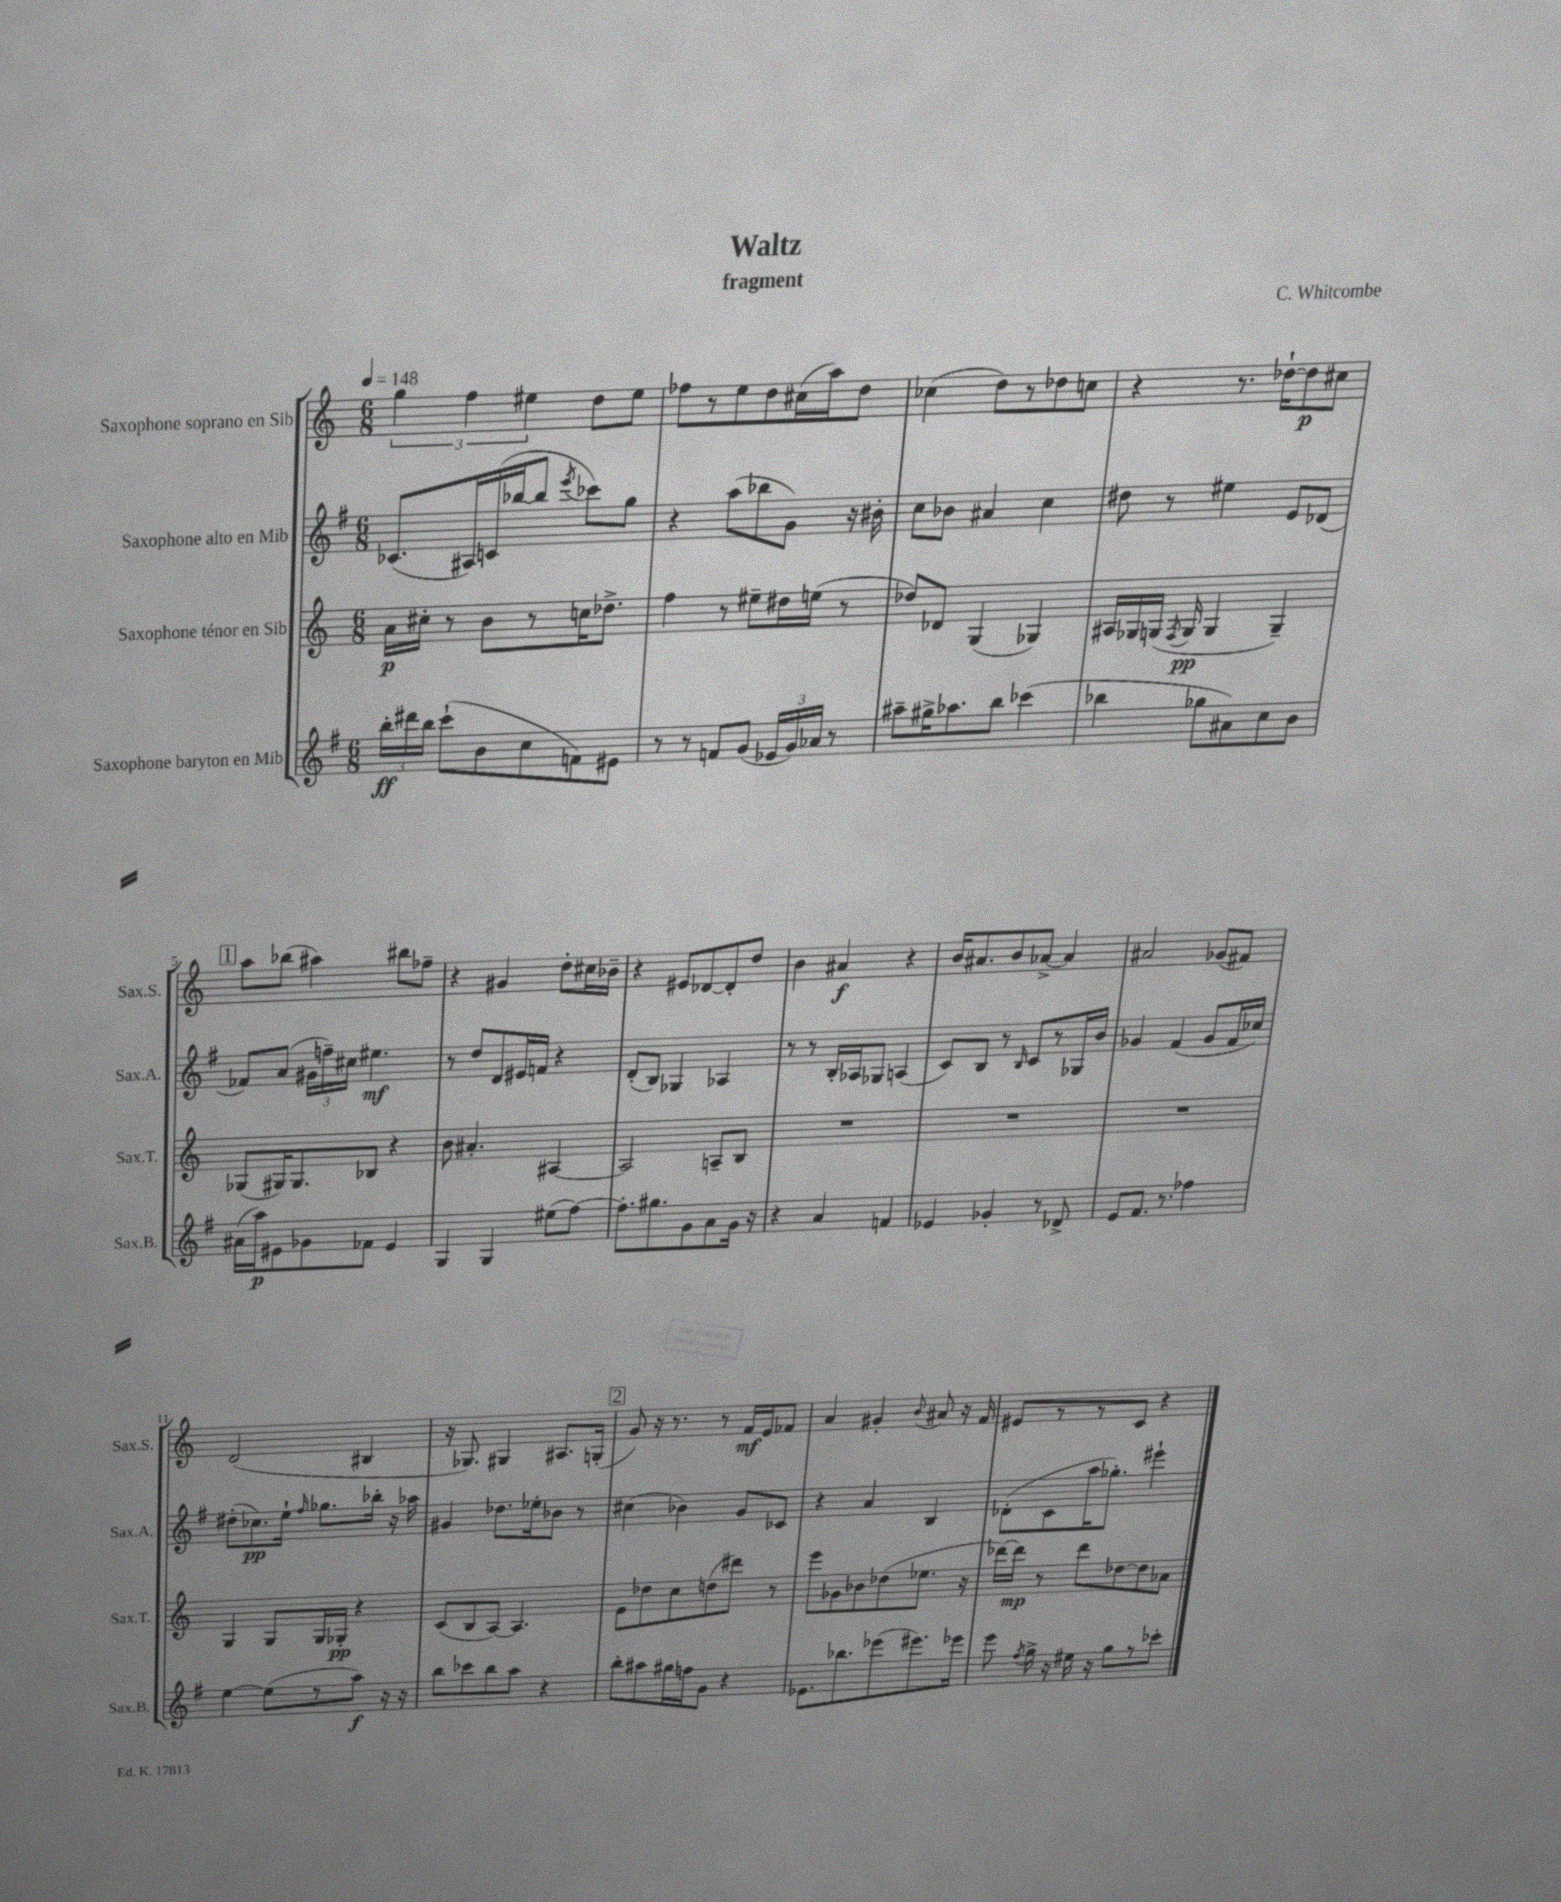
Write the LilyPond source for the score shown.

\header { title = "Waltz" composer = "C. Whitcombe" subtitle = "fragment" }
<<
\new StaffGroup <<
\new Staff = "s0" \with { instrumentName = "Saxophone soprano en Sib" shortInstrumentName = "Sax.S." } {
    \clef treble \key c \major \numericTimeSignature \time 6/8 \tempo 4 = 148
    \autoBeamOff \tuplet 3/2 { g''4 f''4 eis''4 } d''8[ eis''8] |
    fes''8[ r8 e''8 d''8 cis''16( a''16) d''8] |
    ces''4( d''8[) r8 des''8 c''8] |
    r4 r8. des''16[~-! des''8\p cis''8] |
    \mark \markup { \box "1" } a''8[ bes''8]( ais''4) bis''8[ fes''8]-- |
    r4 gis'4 d''8[-. cis''16 bes'16]-- |
    r4 eis'8[ des'8~ des'8-. d''8] |
    b'4 ais'4\f r4 |
    b'16[ ais'8. b'8 aes'8]~-> aes'4 |
    ais'2 ges'8[( fis'8]) |
    d'2( bis4 |
    r16 ges8.) gis4 ais8.[ g16]-.( |
    \mark \markup { \box "2" } g'8) r16 r8. r8 f'16[\mf e'16 fes'8] |
    a'4 gis'4-. \appoggiatura { b'8 } ais'8 r16 f'16 |
    eis'8[ r8 r8 c'8] r4 \bar "|." |
}
\new Staff = "s1" \with { instrumentName = "Saxophone alto en Mib" shortInstrumentName = "Sax.A." } {
    \clef treble \key g \major \numericTimeSignature \time 6/8
    \autoBeamOff ces'8.[( ais16) c'16( bes''16~ bes''8] \acciaccatura { e'''8 } ces'''8[) g''8] |
    r4 a''8[( bes''8 g'8]) r16 bis'16-. |
    c''8[ bes'8] ais'4 c''4 |
    dis''8 r8 eis''4 e'8[ des'8]( |
    \mark \markup { \box "1" } fes'8[) a'8]( \tuplet 3/2 { gis'16[ f''16--) cis''16] } eis''4.\mf |
    r8 d''8[ d'8 eis'16 f'16] r4 |
    d'8[-.( b8]) ges4 aes4 |
    r8 r8 b16[-. aes16 ges8] a4( |
    c'8[) b8] r8 \grace { b16 } c'8[ r8 ges16 b'16] |
    ges'4 fis'4( ges'8[ fis'16 ces''16]) |
    dis''8[-.( ces''8.\pp) e''16]-! \grace { fis''16 } ges''8.[ bes''16]-. r16 aes''16 |
    gis'4 des''8.[ ees''16-. bes'8] r8 |
    \mark \markup { \box "2" } cis''4( bes'4) g'8[ ces'8] |
    r4 a'4 b4 |
    des'8[-.( c'8 a''16 ges''8.]-.) eis'''4-! \bar "|." |
}
\new Staff = "s2" \with { instrumentName = "Saxophone ténor en Sib" shortInstrumentName = "Sax.T." } {
    \clef treble \key c \major \numericTimeSignature \time 6/8
    \autoBeamOff a'16[\p cis''16]-. r8 b'8[ r8 c''16 des''8.]-> |
    f''4 r8 eis''8[-- dis''16 e''16]( r8 |
    des''8[) des'8] g4( ges4) |
    ais16[ ges16 g16]( \acciaccatura { f8 } g16\pp g4 g4--) |
    \mark \markup { \box "1" } ges8[( gis16) gis8. bes8] r4 |
    b'8 ais'4.-. ais4~ |
    ais2 a8[-- b8] |
    R2. |
    R2. |
    R2. |
    g4 g8[ g16 ges16]-.\pp r4 |
    c'8[( b8 a8]~) a4. |
    \mark \markup { \box "2" } e'8[ des''8 c''8 d''8( dis'''8]) r8 |
    e'''8[ ges'8 bes'8 des''8( ees''8.] r16 |
    des'''16[~) des'''16]\mp r8 des'''8[ des''8~ des''8 aes'8] \bar "|." |
}
\new Staff = "s3" \with { instrumentName = "Saxophone baryton en Mib" shortInstrumentName = "Sax.B." } {
    \clef treble \key g \major \numericTimeSignature \time 6/8
    \autoBeamOff \tuplet 3/2 { b''16[-.\ff dis'''16 b''16] } c'''8[-!( b'8 c''8 f'8) eis'8] |
    r8 r8 f'8[ g'8]( \tuplet 3/2 { ees'16[ g'16) aes'16] } r8 |
    ais''8[-- gis''16-> aes''8. b''8] ces'''4( |
    bes''4 ges''8[ ais'8) c''8 b'8] |
    \mark \markup { \box "1" } ais'16[( a''16\p) eis'8 ges'8 fes'8] eis'4 |
    g4 g4 eis''8[( fis''8]~) |
    fis''8.[-. gis''8. g'8 a'8 g'16] r16 |
    r4 a'4 f'4 |
    ees'4 ges'4-. r8 des'8-> |
    e'8[ fis'8.] r8. fes''4 |
    e''4~ e''8[( r8 a''8]\f) r16 r16 |
    b''8[ ces'''8 b''8 a''8] r4 |
    \mark \markup { \box "2" } b''8[-. ais''8 gis''16 f''16 g'8] r4 |
    ees'8.[ bes''8. ees'''8( eis'''8.) ees'''16] |
    e'''8 \acciaccatura { fis''8 } g''16-> r16 eis''16 r16 g''8[ r8 ces'''8]-. \bar "|." |
}
>>
>>
